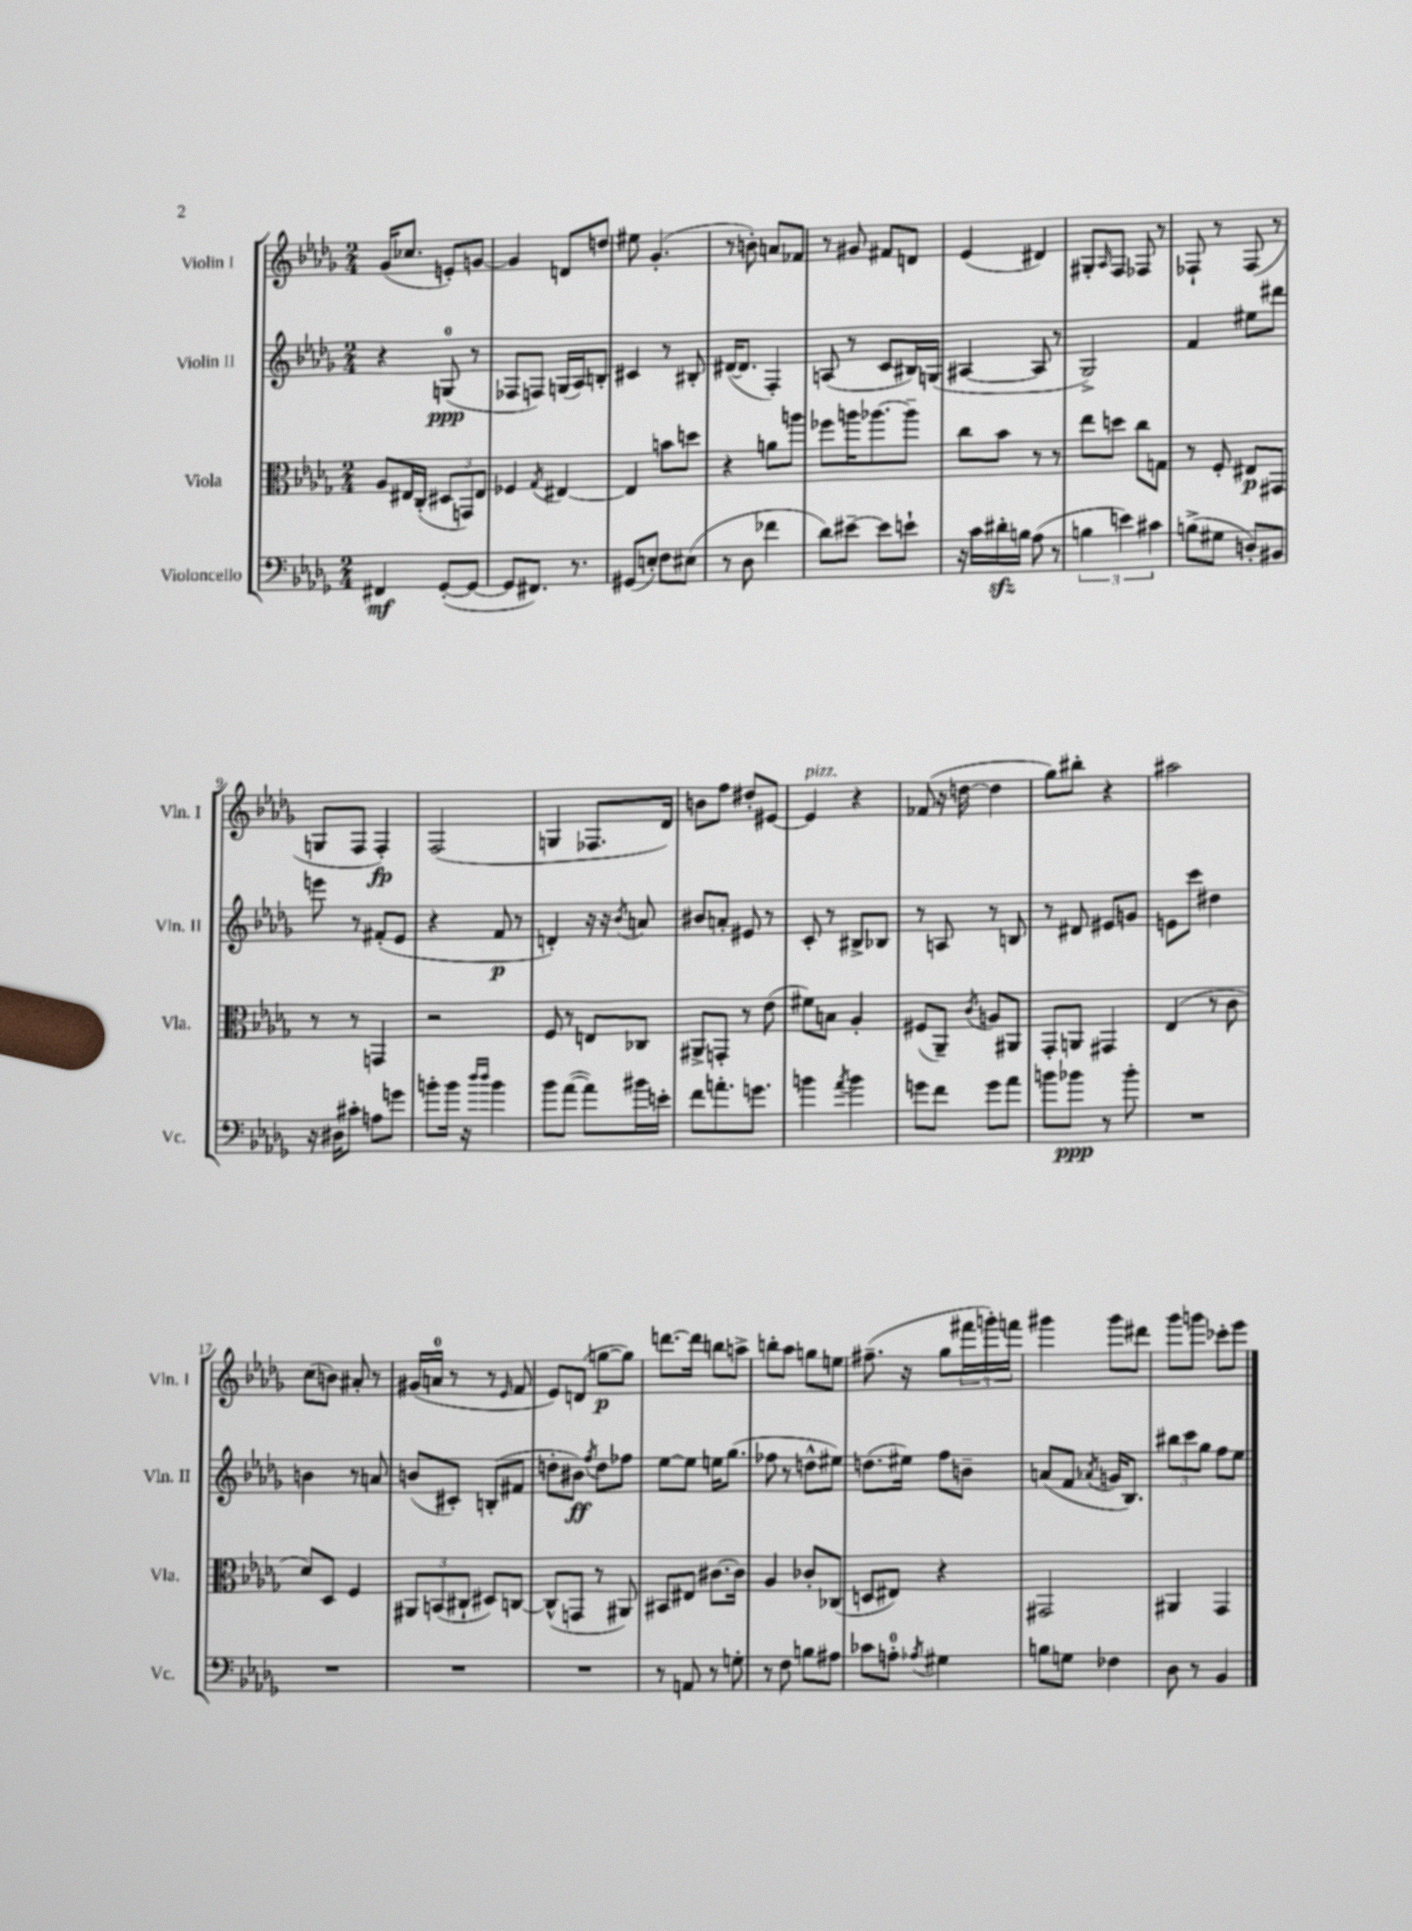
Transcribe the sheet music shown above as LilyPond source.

<<
\new StaffGroup <<
\new Staff = "s0" \with { instrumentName = "Violin I" shortInstrumentName = "Vln. I" } {
    \clef treble \key des \major \numericTimeSignature \time 2/4
    ges'16( ces''8. e'8-.) g'8~ |
    g'4 d'8 d''8 |
    eis''8 ges'4.-.( |
    r8 b'8-.) a'8 fes'8 |
    r8 gis'8 fis'8 d'8 |
    ees'4( dis'4) |
    gis8-. \grace { aes16 } f8 fes8 r8 |
    fes8-! r8 fes8( r8 |
    g8 f8 f4-.\fp) |
    f2( |
    g4 fes8. des'16) |
    b'8 f''8 dis''8-. eis'8~ |
    eis'4^\markup { \italic "pizz." } r4 |
    fes'8( r16 d''16~ d''4 |
    ges''8) bis''8-. r4 |
    ais''2 |
    c''8( b'8) ais'8-. r8 |
    gis'16( a'16-0 r8 r8 \grace { ees'16 } f'8 |
    ees'8) d'8( g''8~\p g''8) |
    d'''8.~ d'''16 b''8 a''8-> |
    b''8-. aes''8 g''8 e''8 |
    fis''8.--( r16 ges''8 \tuplet 3/2 { fis'''16 g'''16-.) f'''16 } |
    gis'''4 gis'''8 dis'''8 |
    ges'''8 g'''8 ces'''8-. ees'''8 \bar "|." |
}
\new Staff = "s1" \with { instrumentName = "Violin II" shortInstrumentName = "Vln. II" } {
    \clef treble \key des \major \numericTimeSignature \time 2/4
    r4 g8-0\ppp( r8 |
    fes8 f8) g16( aes16) b8-. |
    cis'4 r8 bis8-. |
    dis'16~( dis'8. f4-.) |
    a8( r8 c'8 bis16) g16( |
    ais4~ ais8 r8 |
    ges2->) |
    f'4 eis''8 dis'''8 |
    e'''8 r8 fis'8-.( ees'8 |
    r4 f'8\p r8 |
    d'4-.) r16 r16 \acciaccatura { bes'8 } a'8 |
    bis'8 a'8-. eis'8 r8 |
    c'8-. r8 bis8-> bes8 |
    r8 a8 r8 b8 |
    r8 dis'8 eis'8 g'8 |
    e'8 c'''8 dis''4 |
    b'4 r8 a'8 |
    b'8( cis'8-.) b8-.( fis'8 |
    d''8-. bis'8\ff) \acciaccatura { f''8 } d''8 fes''8 |
    ees''8~ ees''8 e''16 ges''8.( |
    fes''8 r8 d''8-^ eis''8) |
    d''8.( eis''16) f''8 b'8-- |
    a'8( f'8 \acciaccatura { aes'8 } g'16 bes8.) |
    \tuplet 3/2 { bis''8 c'''8 ges''8 } f''8 ees''8 \bar "|." |
}
\new Staff = "s2" \with { instrumentName = "Viola" shortInstrumentName = "Vla." } {
    \clef alto \key des \major \numericTimeSignature \time 2/4
    aes8 eis16 c16-.( \tuplet 3/2 { dis8 g,8) eis8 } |
    fes4 \acciaccatura { ges8 } eis4~ |
    eis4 b'8 d''8 |
    r4 a'8 a''8 |
    fes''8 a''16 aes''8.~ aes''8-- |
    c''8 bes'8 r8 r8 |
    ees''8 d''8 c''8 g8 |
    r8 f8-. eis8\p gis,8 |
    r8 r8 g,4 |
    r2 |
    f8 r8 e8 ces8 |
    ais,8-> g,8-. r8 ees'8( |
    fis'8) b8 aes4-. |
    fis8( aes,8--) \acciaccatura { c'8 } a8 ais,8 |
    ges,8-. a,8 gis,4 |
    ees4( r8 c'8 |
    des'8) des8 f4 |
    \tuplet 3/2 { ais,8 b,8( cis8-! } dis8) c8~ |
    c8-^( g,8 r8 ais,8) |
    bis,8 eis8 cis'8.~ cis'16 |
    aes4 ces'8-. ces8( |
    d8 eis8) r4 |
    gis,2 |
    ais,4 ges,4 \bar "|." |
}
\new Staff = "s3" \with { instrumentName = "Violoncello" shortInstrumentName = "Vc." } {
    \clef bass \key des \major \numericTimeSignature \time 2/4
    fis,4\mf ges,8~-.( ges,8~ |
    ges,8 fis,8.) r8. |
    gis,8( e8-.) f8 eis8( |
    r8 des8 fes'4 |
    des'8) eis'8~-- eis'8 e'8-! |
    r16 c'16 dis'16-.\sfz b16 aes8( r8 |
    \tuplet 3/2 { b4 e'4) cis'4 } |
    b8->( gis8 d8-.) bis,8 |
    r16 dis16 cis'8-. a8 g'8 |
    b'8-. b'16 r16 \grace { des''16 des''16 } b'4 |
    bes'8 aes'8~( aes'8) bis'16 e'16-. |
    f'8 a'8.-. g'8. |
    b'4 \acciaccatura { aes'8 } b'4 |
    g'8 f'8 g'8 aes'8 |
    b'8 bes'8\ppp r8 bes'8-. |
    R2 |
    R2 |
    R2 |
    R2 |
    r8 a,8 r8 g8-. |
    r8 f8 b8 ais8 |
    ces'8 a8-0-. \acciaccatura { aes8 } gis4 |
    b8 g8 fes4 |
    des8 r8 bes,4 \bar "|." |
}
>>
>>
